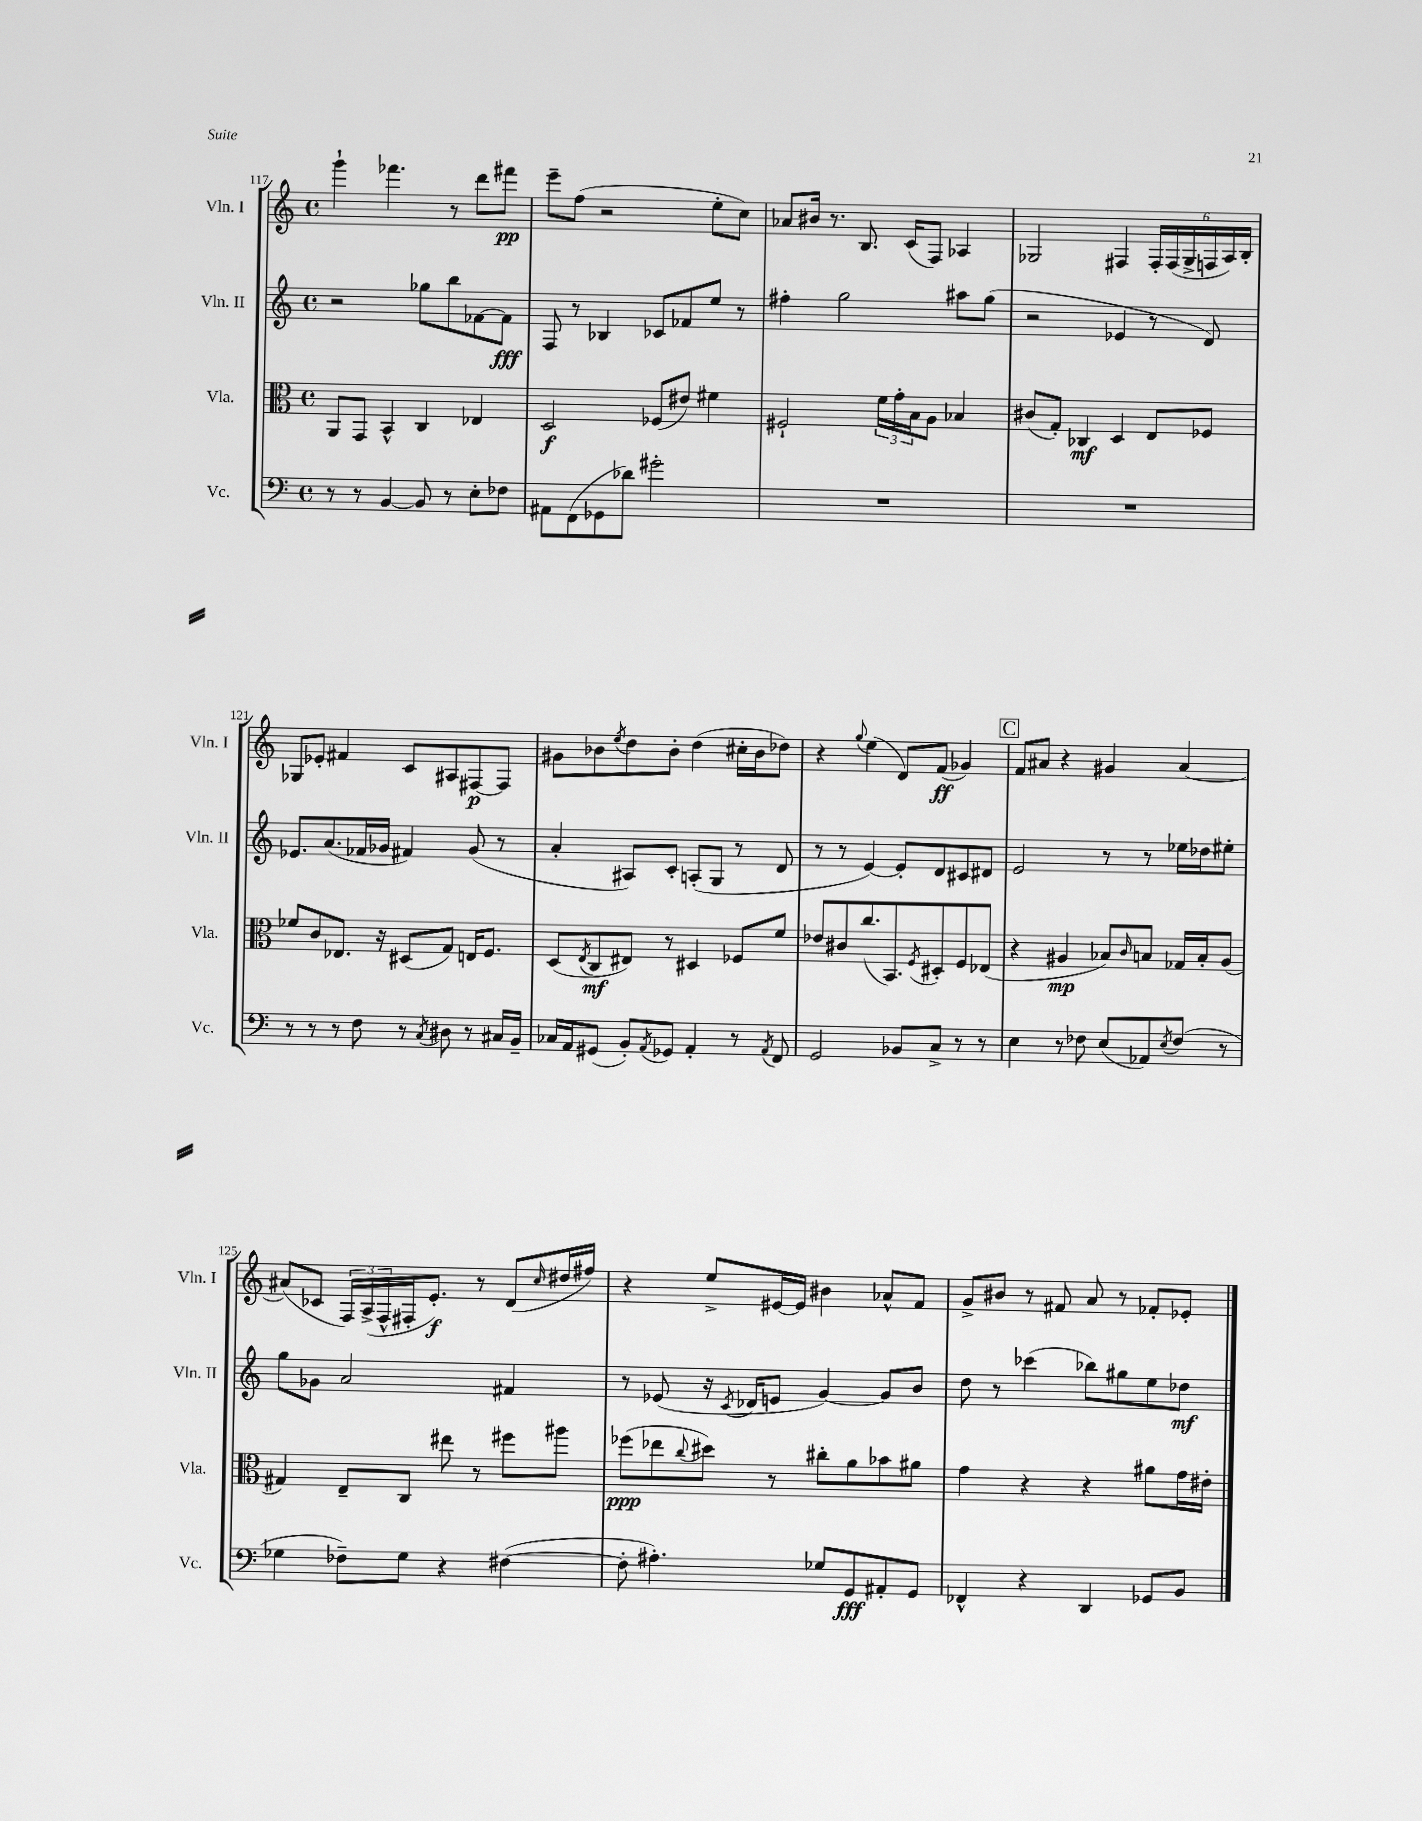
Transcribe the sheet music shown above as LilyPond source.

<<
\new StaffGroup <<
\new Staff = "s0" \with { instrumentName = "Vln. I" shortInstrumentName = "Vln. I" } {
    \clef treble \key c \major \defaultTimeSignature \time 4/4
    g'''4-! fes'''4. r8 d'''8 fis'''8\pp |
    e'''8-- f''8( r2 e''8-. c''8) |
    aes'8 bis'16 r8. b8. c'16( f8) aes4 |
    ges2 fis4 \tuplet 6/4 { fis16-. fis16( ges16-> f16 a16) b16-. } |
    ges8 ees'8-. fis'4 c'8 ais8 fis8~\p fis8 |
    gis'8 bes'8 \acciaccatura { e''8 } d''8 bes'8-. d''4( cis''16-. bes'16 des''8) |
    r4 \appoggiatura { g''8 } e''4( d'8) f'8\ff( ges'4) |
    \mark \markup { \box "C" } f'8 ais'8 r4 gis'4 ais'4~ |
    ais'8( ces'8 \tuplet 3/2 { f16) a16->( f16-^ } fis16-. e'8.-.\f) r8 d'8( \grace { c''16 } dis''16 fis''16) |
    r4 e''8-> eis'16~ eis'16 bis'4 aes'8-^ f'8 |
    g'8-> bis'8 r8 fis'8 a'8 r8 fes'8-. ees'8-. \bar "|." |
}
\new Staff = "s1" \with { instrumentName = "Vln. II" shortInstrumentName = "Vln. II" } {
    \clef treble \key c \major \defaultTimeSignature \time 4/4
    r2 ges''8 b''8 fes'8~ fes'8\fff |
    f8 r8 bes4 ces'8 fes'8 e''8 r8 |
    fis''4-. g''2 ais''8 g''8( |
    r2 ees'4 r8 d'8) |
    ees'8. a'8.( fes'16 ges'16 fis'4) ges'8( r8 |
    a'4-. ais8) c'8-. a8-.( g8 r8 d'8 |
    r8 r8 e'4~) e'8-. d'8 cis'8 dis'8 |
    \mark \markup { \box "C" } e'2 r8 r8 ees''16 des''16 eis''8-. |
    g''8 ges'8 a'2 fis'4 |
    r8 ees'8( r16 \acciaccatura { c'8 } des'16 e'8 g'4~) g'8 b'8 |
    d''8 r8 ces'''4( bes''8) gis''8 e''8 des''8\mf \bar "|." |
}
\new Staff = "s2" \with { instrumentName = "Vla." shortInstrumentName = "Vla." } {
    \clef alto \key c \major \defaultTimeSignature \time 4/4
    a,8 g,8 b,4-^ c4 ees4 |
    d2\f fes8( eis'8) fis'4 |
    fis2-! \tuplet 3/2 { f'16 g'16-. b16 } a8 bes4 |
    cis'8( g8-.) ces4\mf d4 e8 fes8 |
    fes'8 c'8 ees8. r16 dis8( g8) e16 f8. |
    d8( \acciaccatura { e8 } c8\mf eis8) r8 dis4 fes8 f'8 |
    ees'8 cis'8 c''8.( b,8.) \acciaccatura { f8 } dis8-. f8 ees8( |
    \mark \markup { \box "C" } r4 ais4\mp bes8) \grace { c'16 } b8 ges16 b16-. ais8( |
    gis4) e8-- c8 eis''8 r8 fis''8 ais''8 |
    fes''8\ppp( ees''8 \appoggiatura { c''8 } dis''8) r8 cis''8-. a'8 bes'8 ais'8 |
    g'4 r4 r4 ais'8 g'16 eis'16-. \bar "|." |
}
\new Staff = "s3" \with { instrumentName = "Vc." shortInstrumentName = "Vc." } {
    \clef bass \key c \major \defaultTimeSignature \time 4/4
    r8 r8 b,4~ b,8 r8 e8-. fes8 |
    ais,8 f,8( ges,8 des'8) gis'2-. |
    R1 |
    R1 |
    r8 r8 r8 f8 r8 \acciaccatura { c8 } dis8 r8 cis16 b,16-- |
    ces16 a,16 gis,8( b,8-.) \acciaccatura { a,8 } ges,8 a,4-. r8 \acciaccatura { a,8 } f,8 |
    g,2 bes,8 c8-> r8 r8 |
    \mark \markup { \box "C" } e4 r8 fes8 e8( aes,8) \acciaccatura { e8 } fes8( r8 |
    ges4 fes8--) ges8 r4 fis4~( |
    fis8-. ais4.-.) ges8 g,8\fff ais,8-. g,8 |
    fes,4-^ r4 d,4 ges,8 b,8 \bar "|." |
}
>>
>>
\layout { \context { \Score currentBarNumber = #117 } }
